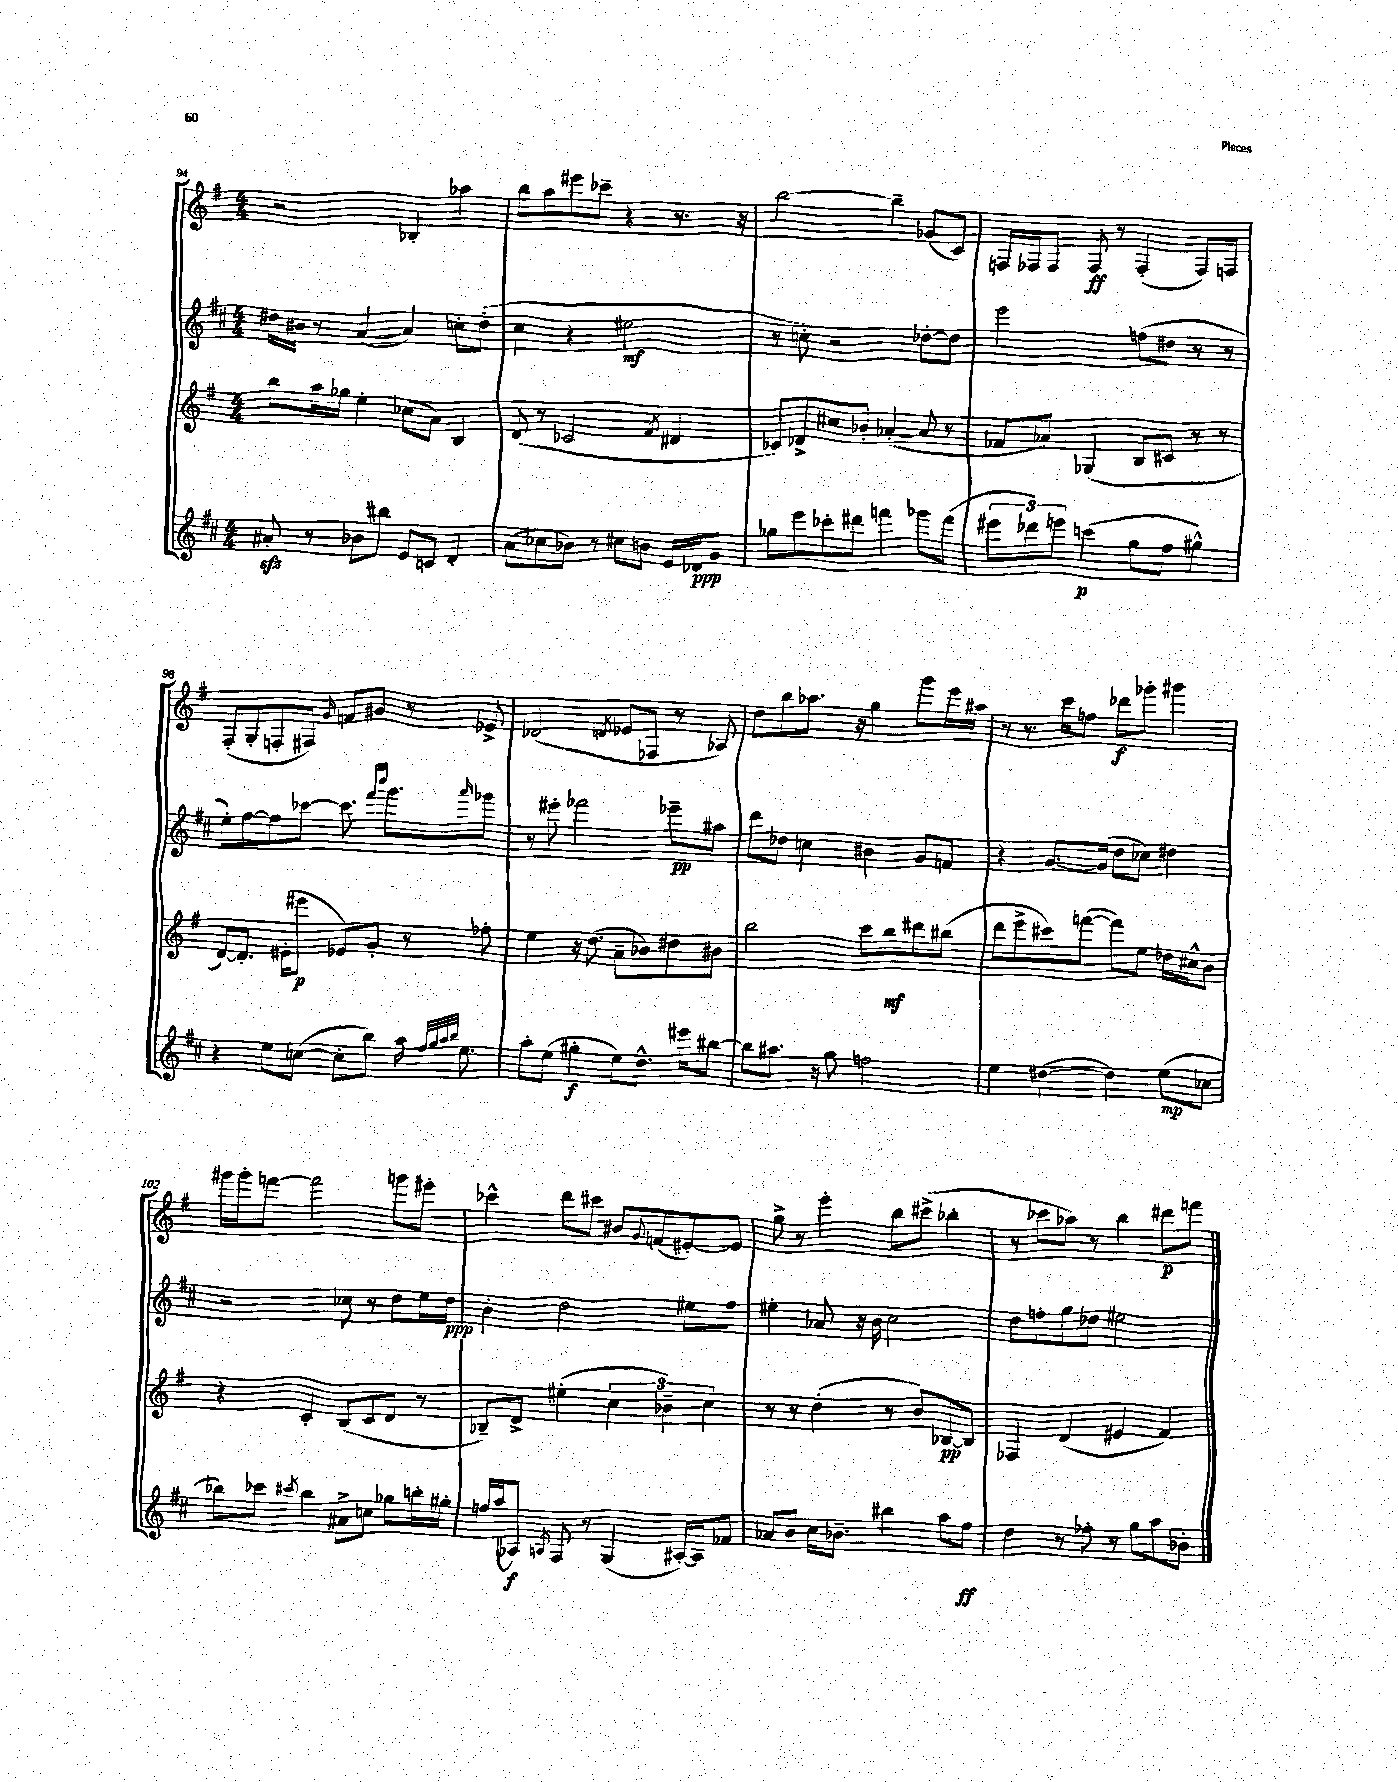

**kern	**kern	**kern	**kern
*staff4	*staff3	*staff2	*staff1
*clefG2	*clefG2	*clefG2	*clefG2
*k[f#c#]	*k[f#]	*k[f#c#]	*k[f#]
*M4/4	*M4/4	*M4/4	*M4/4
8a#'/	8bb\L	16dd#\LL	2r
.	.	16b#\JJ	.
8r	16aa\L	8r	.
.	16gg-\JJ	.	.
8b-\L	4ee'\	([4a/	.
8bb#\J	.	.	.
8e/L	(8cc-\L	4a/])	4B-'/
8c/J	8a\J)	.	.
4d'/	4B/	8cc'\L	4aa-\
.	.	(8dd#'\J	.
=	=	=	=
(8a\L	(8d/	4cc#\	8bb\L
8cc-\	8r	.	8aa\
8b-\J)	2c-/	4r	8eee#\
8r	.	.	8ccc-~\J
8cc#\L	.	2ee#\	4r
8b\J	.	.	.
.	8qf#/	.	.
16e/LL	4d#/	.	8.r
16d-/J	.	.	.
8g/J	.	.	.
.	.	.	16r
=	=	=	=
8gg-\L	8c-/L)	8r	[2bb\
8eee\	8d-^/	8cc'\)	.
8ccc-'\	8cc#/	2r	.
8ddd#\J	8b-'/J	.	.
4fff\	([4a-'/	.	4bb~\]
8ggg-\L	8a-/]	[8dd-'\L	(8g-/L
(8fff\J	8r	8dd-\]J	8c/J)
=	=	=	=
12eee#\L	8f-/L	2eee\	16F/LL
.	.	.	16F-/J
12ddd-\)	.	.	.
.	8a-/J)	.	8F-/J
12eee\J	.	.	.
(4ccc\	(4G-/	.	8F-/
.	.	.	8r
8gg\L	8B/L	(8ff\L	(4F-'/
8ff#\J	8c#/J	8dd#\J	.
4gg#^^\)	8r	8r	8F-/L)
.	8r	8r	8F/J
=	=	=	=
4r	[8d/L)	8ee'\L)	(8F#'/L
.	8.d'/]J	[8ff#\	8G'/
8ee\L	.	8ff#\]	8F'/
.	(16e#'\LK	.	.
([8cc\J	8eee#\J	[8ccc-\J	8F#/J)
.	.	.	16qqg/
8cc'\]L	8e-/L)	8.ccc-\]	8f/L
8bb\J)	8g'/J	.	8g#/J
.	.	16qqfff#/LL	.
.	.	16qqcccc#/JJ	.
.	.	8.ggg\L	.
16aa\	8r	.	8r
32qqff#/LLL	.	.	.
32qqgg/	.	.	.
32qqaa/	.	.	.
32qqbb/JJJ	.	.	.
8.ee\	.	.	.
.	.	16qqaaa/	.
.	8ff-'\	8ggg-\J	8e-^/
=	=	=	=
8aa'\L	4ee\	8r	(2d-/
(8ee\J	.	8eee#'\	.
4gg#'\	16r	2fff-\	.
.	(8.dd\	.	.
.	.	.	8qd/
8ee\L)	8a~\L	.	8e-/L
8.dd^^\J	8b-\)	.	8F-/J
.	8dd#\	8eee-~\L	8r
16eee#\LK	.	.	.
[8bb#\J	8b#\J	8aa#\J	8A-/)
=	=	=	=
8bb#\]L	2bb\	8ddd\L	8dd\L
8.aa#\J	.	8dd-\J	8bb\
.	.	4cc\	8.aa-\J
16r	.	.	.
8gg\	.	.	.
.	.	.	16r
2ff\	8ccc\L	4b#\	4gg\
.	8bb\	.	.
.	8ddd#\	8g/L	8ggg\L
.	(8bb#\J	8f/J	16eee\L
.	.	.	16aa#\JJ
=	=	=	=
4ee\	8ddd\L	4r	8r
.	8eee^\	.	8.r
([4dd#\	8ccc#\)	[8.g/L	.
.	.	.	16ccc\LK
.	([8fff\J	.	8ff\J
.	.	(16g/]Jk	.
4dd#\])	8fff\]L)	8dd\L	8ddd-\L
.	8ee\J	8cc-\J)	8ggg-'\J
(8ee\L	16dd-\LL	4dd#\	4ggg#\
.	16cc#^^\J	.	.
8cc-\J	8b\J	.	.
=	=	=	=
8bb-\L)	4r	2r	16ggg#\LL
.	.	.	16ggg#'\J
8ccc-\J	.	.	[8fff\J
8qccc#/	.	.	.
4bb-\	4c'/	.	2fff\]
8a#^\L	(8B/L	8cc-\	.
8cc\J	8c/	8r	.
8gg-\L	8d/J	8dd\L	8ggg\L
16bb'\L	8r	16ee\L	8eee#'\J
16gg#'\JJ	.	16dd\JJ	.
=	=	=	=
16ff/LL	8B-~/L)	4b'\	4ccc-^^\
(16aa/J	.	.	.
8A-/J)	8d^/J	.	.
8qA/	.	.	.
8F#/	(4ee#'\	2dd\	8ddd\L
8r	.	.	8ccc#\J
(4G/	6cc\	.	8b#/L
.	.	.	8qqg/
.	.	.	(8f/
.	6b-~\)	.	.
[16A#'/LL)	.	8ee#\L	[8e#'/)
16A#/]J	.	.	.
.	6cc\	.	.
8f-/J	.	8ff#\J	8e#/]J
=	=	=	=
8a-/L	8r	4ee#'\	8gg^\
8b/J	8r	.	8r
16cc#\LK	(4dd'\	8a-/	4eee'\
8.b-~\J	.	.	.
.	.	16r	.
.	.	16b\	.
4bb#\	8r	2cc#\	8bb\L
.	8b/L)	.	(8ccc#^\J
8aa\L	[8B-/	.	4bb-'\
8ff#\J	8B-/]J	.	.
=	=	=	=
4dd\	4F-/	8dd\L	8r
.	.	8ff'\	8ccc-\L
8r	(4d/	8gg\	8aa-\J)
8ff-'\	.	8dd-\J	8r
8r	4e#/	2ee#\	4bb\
8gg\L	.	.	.
8aa\	4f#/)	.	8ddd#\L
8b-'\J	.	.	8fff\J
==	==	==	==
*-	*-	*-	*-
